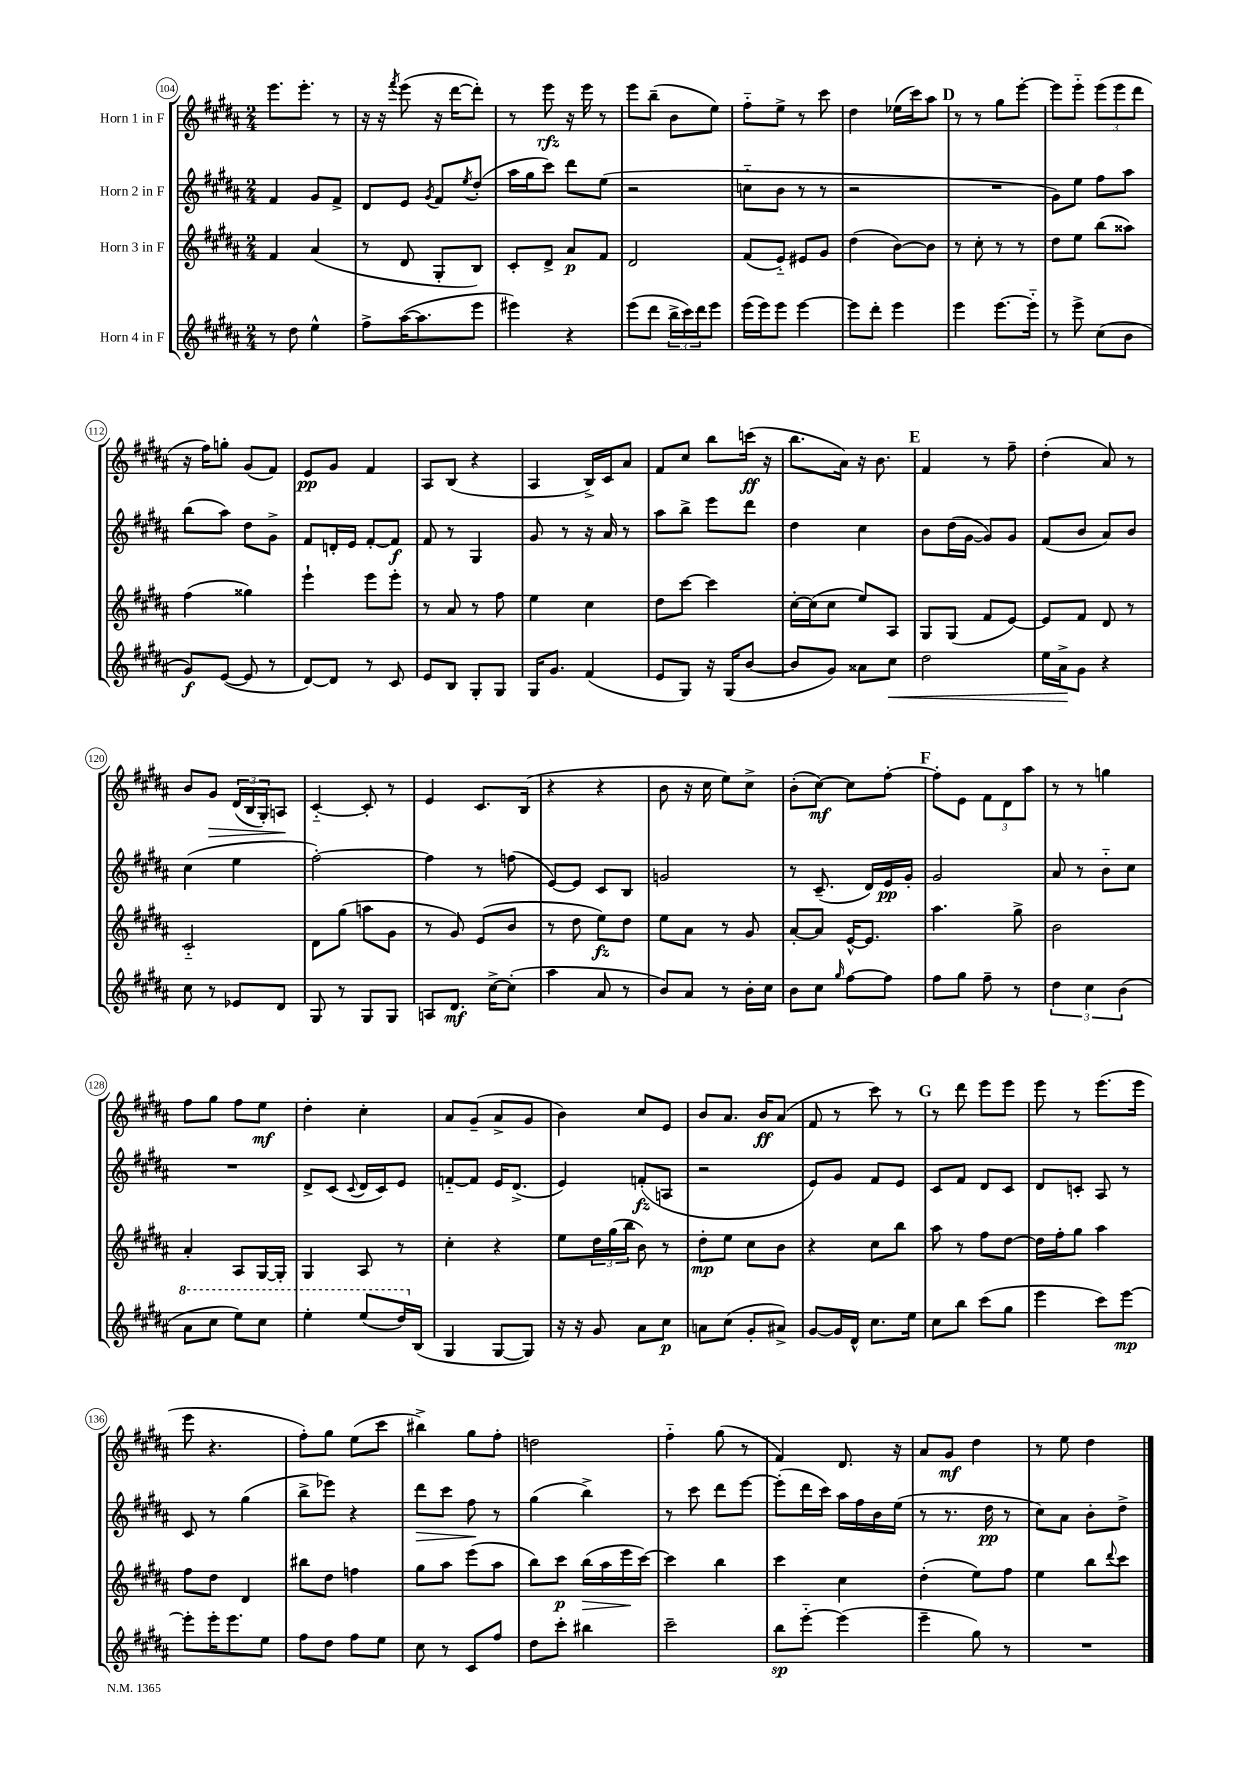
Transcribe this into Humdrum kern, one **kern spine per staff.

**kern	**dynam	**kern	**dynam	**kern	**dynam	**kern	**dynam
*part4	*part4	*part3	*part3	*part2	*part2	*part1	*part1
*staff4	*staff4	*staff3	*staff3	*staff2	*staff2	*staff1	*staff1
*I"Horn 4 in F	*	*I"Horn 3 in F	*	*I"Horn 2 in F	*	*I"Horn 1 in F	*
*clefG2	*	*clefG2	*	*clefG2	*	*clefG2	*
*k[f#c#g#d#a#]	*	*k[f#c#g#d#a#]	*	*k[f#c#g#d#a#]	*	*k[f#c#g#d#a#]	*
*M2/4	*	*M2/4	*	*M2/4	*	*M2/4	*
=104	=104	=104	=104	=104	=104	=104	=104
8r	.	4f#/	.	4f#/	.	8.eee\L	.
8dd#\	.	.	.	.	.	.	.
.	.	.	.	.	.	8.eee'\J	.
4ee^^\	.	(4a#/	.	8g#/L	.	.	.
.	.	.	.	8f#^/J	.	8r	.
=105	=105	=105	=105	=105	=105	=105	=105
8ff#^\L	.	8r	.	8d#/L	.	16r	.
.	.	.	.	.	.	16r	.
.	.	.	.	.	.	8qfff#/	.
([16aa#\K	.	8d#/	.	8e/J	.	(8eee\	.
8.aa#\]	.	.	.	.	.	.	.
.	.	.	.	8qg#/	.	.	.
.	.	8G#'/L	.	8f#/L	.	16r	.
.	.	.	.	.	.	[16ddd#\KL	.
.	.	.	.	8qee/	.	.	.
8eee\J	.	8B/J)	.	(8dd#'/J	.	8ddd#'\J])	.
=106	=106	=106	=106	=106	=106	=106	=106
4eee#X\)	.	8c#'/L	.	16aa#\LL	.	8r	.
.	.	.	.	16gg#\J	.	.	.
.	.	8d#^/J	.	8ccc#\J)	.	8eee\	rfz
4r	.	8a#/L	p	8ddd#\L	.	16r	.
.	.	.	.	.	.	16eee\	.
.	.	8f#/J	.	(8ee\J	.	8r	.
=107	=107	=107	=107	=107	=107	=107	=107
(8eee\L	.	2d#/	.	2r	.	8eee\L	.
8ddd#\J	.	.	.	.	.	(8bb~\J	.
24bb^\LL	.	.	.	.	.	8b\L	.
24ccc#\)	.	.	.	.	.	.	.
24ddd#\J	.	.	.	.	.	.	.
8eee\J	.	.	.	.	.	8ee\J)	.
=108	=108	=108	=108	=108	=108	=108	=108
(16eee\LL	.	(8f#/L	.	8ccn\L	.	8ff#\L	.
16eee\J)	.	.	.	.	.	.	.
8eee\J	.	8e/J)	.	8b\J	.	8ee^\J	.
[4eee\	.	8e#X/L	.	8r	.	8r	.
.	.	8g#/J	.	8r	.	8ccc#\	.
=109	=109	=109	=109	=109	=109	=109	=109
8eee\L]	.	(4dd#\	.	2r	.	4dd#\	.
8ddd#'\J	.	.	.	.	.	.	.
4eee\	.	[8b\L)	.	.	.	(16ee-X\LL	.
.	.	.	.	.	.	16ccc#\J)	.
.	.	8b\J]	.	.	.	8aa#\J	.
!!LO:REH:place=s1:t=D
=110	=110	=110	=110	=110	=110	=110	=110
4eee\	.	8r	.	2r	.	8r	.
.	.	8cc#'\	.	.	.	8r	.
[8.eee\L	.	8r	.	.	.	8gg#\L	.
.	.	8r	.	.	.	[8eee'\J	.
16eee\Jk]	.	.	.	.	.	.	.
=111	=111	=111	=111	=111	=111	=111	=111
8r	.	8dd#\L	.	8g#\L)	.	8eee\L]	.
8eee^\	.	8ee\J	.	8ee\J	.	8eee\J	.
(8cc#\L	.	(8bb\L	.	8ff#\L	.	(12eee\L	.
.	.	.	.	.	.	12eee\	.
8b\J	.	8aa##X\J)	.	8aa#\J	.	.	.
.	.	.	.	.	.	12ddd#\J	.
!!LO:LB:g=z
=112	=112	=112	=112	=112	=112	=112	=112
8g#/L)	f	(4ff#\	.	(8bb\L	.	16r	.
.	.	.	.	.	.	16ff#\KL)	.
([8e/J	.	.	.	8aa#\J)	.	8ggn'\J	.
8e/]	.	4gg##X\)	.	8dd#\L	.	(8g#/L	.
8r	.	.	.	8g#^\J	.	8f#/J)	.
=113	=113	=113	=113	=113	=113	=113	=113
[8d#/L)	.	4eee`\	.	8f#/L	.	8e/L	pp
8d#/J]	.	.	.	16dn'/L	.	8g#/J	.
.	.	.	.	16e/JJ	.	.	.
8r	.	8eee\L	.	[8f#'/L	.	4f#/	.
8c#/	.	8eee'\J	.	8f#/J]	f	.	.
=114	=114	=114	=114	=114	=114	=114	=114
8e/L	.	8r	.	8f#/	.	8A#/L	.
8B/J	.	8a#/	.	8r	.	(8B/J	.
8G#'/L	.	8r	.	4G#/	.	4r	.
8G#/J	.	8ff#\	.	.	.	.	.
=115	=115	=115	=115	=115	=115	=115	=115
16G#/KL	.	4ee\	.	8g#/	.	4A#/	.
8.g#/J	.	.	.	.	.	.	.
.	.	.	.	8r	.	.	.
(4f#/	.	4cc#\	.	16r	.	16B^/LL)	.
.	.	.	.	16a#/	.	16c#/J	.
.	.	.	.	8r	.	8a#/J	.
=116	=116	=116	=116	=116	=116	=116	=116
8e/L	.	8dd#\L	.	8aa#\L	.	8f#/L	.
8G#/J)	.	[8ccc#\J	.	8bb^\J	.	8cc#/J	.
16r	.	4ccc#\]	.	8eee\L	.	8bb\L	.
(16G#/KL	.	.	.	.	.	.	.
[8b/J	.	.	.	8ddd#\J	.	(16cccn\Jk	ff
.	.	.	.	.	.	16r	.
=117	=117	=117	=117	=117	=117	=117	=117
8b/L]	.	[16cc#'\LL	.	4dd#\	.	8.bb\L	.
.	.	(16cc#\J]	.	.	.	.	.
8g#/J)	.	8cc#\J	.	.	.	.	.
.	.	.	.	.	.	16a#\Jk)	.
8a##X\L	.	8ee/L)	.	4cc#\	.	16r	.
.	.	.	.	.	.	8.b\	.
!	!LO:HP:b	!	!	!	!	!	!
8cc#\J	<	8A#/J	.	.	.	.	.
!!LO:REH:place=s1:t=E
=118	=118	=118	=118	=118	=118	=118	=118
2dd#\	.	8G#/L	.	8b\L	.	4f#/	.
.	.	(8G#/J	.	(16dd#\L	.	.	.
.	.	.	.	[16g#\JJ	.	.	.
.	.	8f#/L	.	8g#/L])	.	8r	.
.	.	[8e/J)	.	8g#/J	.	8ff#~\	.
=119	=119	=119	=119	=119	=119	=119	=119
16ee\LL	.	8e/L]	.	(8f#/L	.	(4dd#'\	.
16a#^\J	.	.	.	.	.	.	.
8g#\J	[	8f#/J	.	8b/J	.	.	.
4r	.	8d#/	.	8a#/L)	.	8a#/)	.
.	.	8r	.	8b/J	.	8r	.
!!LO:LB:g=z
=120	=120	=120	=120	=120	=120	=120	=120
8cc#\	.	2c#/	.	(4cc#\	.	8b/L	.
!	!	!	!	!	!	!	!LO:HP:b
8r	.	.	.	.	.	8g#/J	>
8e-X/L	.	.	.	4ee\	.	(24d#/LL	.
.	.	.	.	.	.	24B/	.
.	.	.	.	.	.	24G#'/J)	.
8d#/J	.	.	.	.	.	8An/J	.
.	.	.	.	.	.	.	]
=121	=121	=121	=121	=121	=121	=121	=121
8G#/	.	8d#\L	.	[2ff#'\)	.	[4c#/	.
8r	.	(8gg#\J	.	.	.	.	.
8G#/L	.	8aan\L	.	.	.	8c#'/]	.
8G#/J	.	8g#\J	.	.	.	8r	.
=122	=122	=122	=122	=122	=122	=122	=122
8An/L	.	8r	.	4ff#\]	.	4e/	.
8.d#/J	mf	8g#/)	.	.	.	.	.
.	.	(8e/L	.	8r	.	8.c#/L	.
[16cc#^\KL	.	.	.	.	.	.	.
(8cc#'\J]	.	8b/J	.	(8ffn\	.	.	.
.	.	.	.	.	.	(16B/Jk	.
=123	=123	=123	=123	=123	=123	=123	=123
4aa#\	.	8r	.	[8e/L)	.	4r	.
.	.	8dd#\	.	8e/J]	.	.	.
8a#/	.	8ee\L)	fz	8c#/L	.	4r	.
8r	.	8dd#\J	.	8B/J	.	.	.
=124	=124	=124	=124	=124	=124	=124	=124
8b/L)	.	8ee\L	.	2gn/	.	8b\	.
8a#/J	.	8a#\J	.	.	.	16r	.
.	.	.	.	.	.	16cc#\	.
8r	.	8r	.	.	.	8ee\L)	.
16b'\LL	.	8g#/	.	.	.	8cc#^\J	.
16cc#\JJ	.	.	.	.	.	.	.
=125	=125	=125	=125	=125	=125	=125	=125
8b\L	.	[8a#'/L	.	8r	.	(8b'\L	.
8cc#\J	.	8a#/J]	.	(8.c#~/	.	[8cc#\J)	mf
16qqgg#/	.	.	.	.	.	.	.
[8ff#\L	.	[16e^^/KL	.	.	.	8cc#\L]	.
.	.	8.e/J]	.	16d#/LL)	.	.	.
8ff#\J]	.	.	.	16e/	pp	[8ff#'\J	.
.	.	.	.	16g#'/JJ	.	.	.
!!LO:REH:place=s1:t=F
=126	=126	=126	=126	=126	=126	=126	=126
8ff#\L	.	4.aa#\	.	2g#/	.	8ff#'\L]	.
8gg#\J	.	.	.	.	.	8e\J	.
8ff#~\	.	.	.	.	.	12f#\L	.
.	.	.	.	.	.	12d#\	.
8r	.	8gg#^\	.	.	.	.	.
.	.	.	.	.	.	12aa#\J	.
=127	=127	=127	=127	=127	=127	=127	=127
6dd#\	.	2b\	.	8a#/	.	8r	.
.	.	.	.	8r	.	8r	.
6cc#\	.	.	.	.	.	.	.
.	.	.	.	8b\L	.	4ggn\	.
(6b\	.	.	.	.	.	.	.
.	.	.	.	8cc#\J	.	.	.
!!LO:LB:g=z
=128	=128	=128	=128	=128	=128	=128	=128
*8va	*	*	*	*	*	*	*
8aa#\L	.	4a#'/	.	2r	.	8ff#\L	.
8ccc#\J	.	.	.	.	.	8gg#\J	.
8eee\L)	.	8A#/L	.	.	.	8ff#\L	.
8ccc#\J	.	[16G#/L	.	.	.	8ee\J	mf
.	.	16G#'/JJ]	.	.	.	.	.
=129	=129	=129	=129	=129	=129	=129	=129
4eee'\	.	4G#/	.	8d#^/L	.	4dd#'\	.
.	.	.	.	(8c#/J	.	.	.
.	.	.	.	8qqc#/	.	.	.
(8eee/L	.	8A#/	.	16d#/LL	.	4cc#'\	.
.	.	.	.	16c#/J)	.	.	.
16ddd#/L)	.	8r	.	8e/J	.	.	.
*X8va	*	*	*	*	*	*	*
(16B/JJ	.	.	.	.	.	.	.
=130	=130	=130	=130	=130	=130	=130	=130
4G#/	.	4cc#'\	.	[8fn/L	.	8a#/L	.
.	.	.	.	8f/J]	.	(8g#~/J	.
[8G#/L	.	4r	.	16e/KL	.	8a#^/L	.
.	.	.	.	(8.d#^/J	.	.	.
8G#/J])	.	.	.	.	.	8g#/J	.
=131	=131	=131	=131	=131	=131	=131	=131
16r	.	8ee\L	.	4e/)	.	4b\)	.
16r	.	.	.	.	.	.	.
8g#/	.	24dd#\L	.	.	.	.	.
.	.	(24gg#\	.	.	.	.	.
.	.	24bb\JJ	.	.	.	.	.
8a#\L	.	8b\)	.	(8fn'/L	fz	8cc#/L	.
8cc#\J	p	8r	.	8An/J	.	8e/J	.
=132	=132	=132	=132	=132	=132	=132	=132
8an\L	.	8dd#'\L	mp	2r	.	8b/L	.
(8cc#\J	.	8ee\J	.	.	.	8.a#/J	.
8g#'/L	.	8cc#\L	.	.	.	.	.
.	.	.	.	.	.	16b/KL	ff
8a#X^/J)	.	8b\J	.	.	.	(8a#/J	.
=133	=133	=133	=133	=133	=133	=133	=133
[8g#/L	.	4r	.	8e/L)	.	8f#/	.
16g#/L]	.	.	.	8g#/J	.	8r	.
16d#^^/JJ	.	.	.	.	.	.	.
8.cc#\L	.	8cc#\L	.	8f#/L	.	8ccc#\)	.
.	.	8bb\J	.	8e/J	.	8r	.
16ee\Jk	.	.	.	.	.	.	.
!!LO:REH:place=s1:t=G
=134	=134	=134	=134	=134	=134	=134	=134
8cc#\L	.	8aa#\	.	8c#/L	.	8r	.
8bb\J	.	8r	.	8f#/J	.	8ddd#\	.
(8ccc#\L	.	8ff#\L	.	8d#/L	.	8eee\L	.
8gg#\J	.	[8dd#\J	.	8c#/J	.	8eee\J	.
=135	=135	=135	=135	=135	=135	=135	=135
4eee\	.	16dd#\LL]	.	8d#/L	.	8eee\	.
.	.	16ff#'\J	.	.	.	.	.
.	.	8gg#\J	.	8cn'/J	.	8r	.
8ccc#\L)	.	4aa#\	.	8A#/	.	(8.eee\L	.
[8eee\J	mp	.	.	8r	.	.	.
.	.	.	.	.	.	16eee\Jk	.
!!LO:LB:g=z
=136	=136	=136	=136	=136	=136	=136	=136
8eee'\L]	.	8ff#\L	.	8c#/	.	8eee\	.
16eee'\K	.	8dd#\J	.	8r	.	4.r	.
8.eee\	.	.	.	.	.	.	.
.	.	4d#/	.	(4gg#\	.	.	.
8ee\J	.	.	.	.	.	.	.
=137	=137	=137	=137	=137	=137	=137	=137
8ff#\L	.	8bb#X\L	.	8bb^\L	.	8ff#'\L)	.
8dd#\J	.	8dd#\J	.	8eee-X\J)	.	8gg#\J	.
8ff#\L	.	4ffn\	.	4r	.	(8ee\L	.
8ee\J	.	.	.	.	.	8ccc#\J	.
=138	=138	=138	=138	=138	=138	=138	=138
!	!	!	!	!	!LO:HP:b	!	!
8cc#\	.	8gg#\L	.	8ddd#\L	>	4bb#X^\)	.
8r	.	8aa#\J	.	8ccc#\J	.	.	.
8c#/L	.	(8eee\L	.	8ff#\	.	8gg#\L	.
8ff#/J	.	8aa#\J	.	8r	]	8ff#'\J	.
=139	=139	=139	=139	=139	=139	=139	=139
8dd#\L	.	8bb\L)	.	(4gg#\	.	2ddn\	.
8ccc#'\J	.	8ccc#\J	p	.	.	.	.
!	!	!	!LO:HP:b	!	!	!	!
4bb#X\	.	(16bb\LL	>	4bb^\)	.	.	.
.	.	16aa#\	.	.	.	.	.
.	.	16eee\	.	.	.	.	.
.	.	[16ccc#\JJ)	]	.	.	.	.
=140	=140	=140	=140	=140	=140	=140	=140
2ccc#~\	.	4ccc#\]	.	8r	.	4ff#\	.
.	.	.	.	8ccc#\	.	.	.
.	.	4bb\	.	8ddd#\L	.	(8gg#\	.
.	.	.	.	[8eee\J	.	8r	.
=141	=141	=141	=141	=141	=141	=141	=141
8bb\L	sp	4ccc#\	.	(8eee'\L]	.	4f#/)	.
[8eee\J	.	.	.	16ddd#\L	.	.	.
.	.	.	.	16ccc#\JJ)	.	.	.
(4eee\]	.	4cc#\	.	16aa#\LL	.	8.d#/	.
.	.	.	.	16ff#\	.	.	.
.	.	.	.	16b\	.	.	.
.	.	.	.	(16ee\JJ	.	16r	.
=142	=142	=142	=142	=142	=142	=142	=142
4eee~\	.	(4dd#'\	.	8r	.	8a#/L	.
.	.	.	.	8.r	.	8g#/J	mf
8gg#\)	.	8ee\L)	.	.	.	4dd#\	.
.	.	.	.	16dd#\	pp	.	.
8r	.	8ff#\J	.	8r	.	.	.
=143	=143	=143	=143	=143	=143	=143	=143
2r	.	4ee\	.	8cc#\L)	.	8r	.
.	.	.	.	8a#\J	.	8ee\	.
.	.	8bb\L	.	8b'\L	.	4dd#\	.
.	.	8qqddd#/	.	.	.	.	.
.	.	8ccc#\J	.	8dd#^\J	.	.	.
==	==	==	==	==	==	==	==
*-	*-	*-	*-	*-	*-	*-	*-
